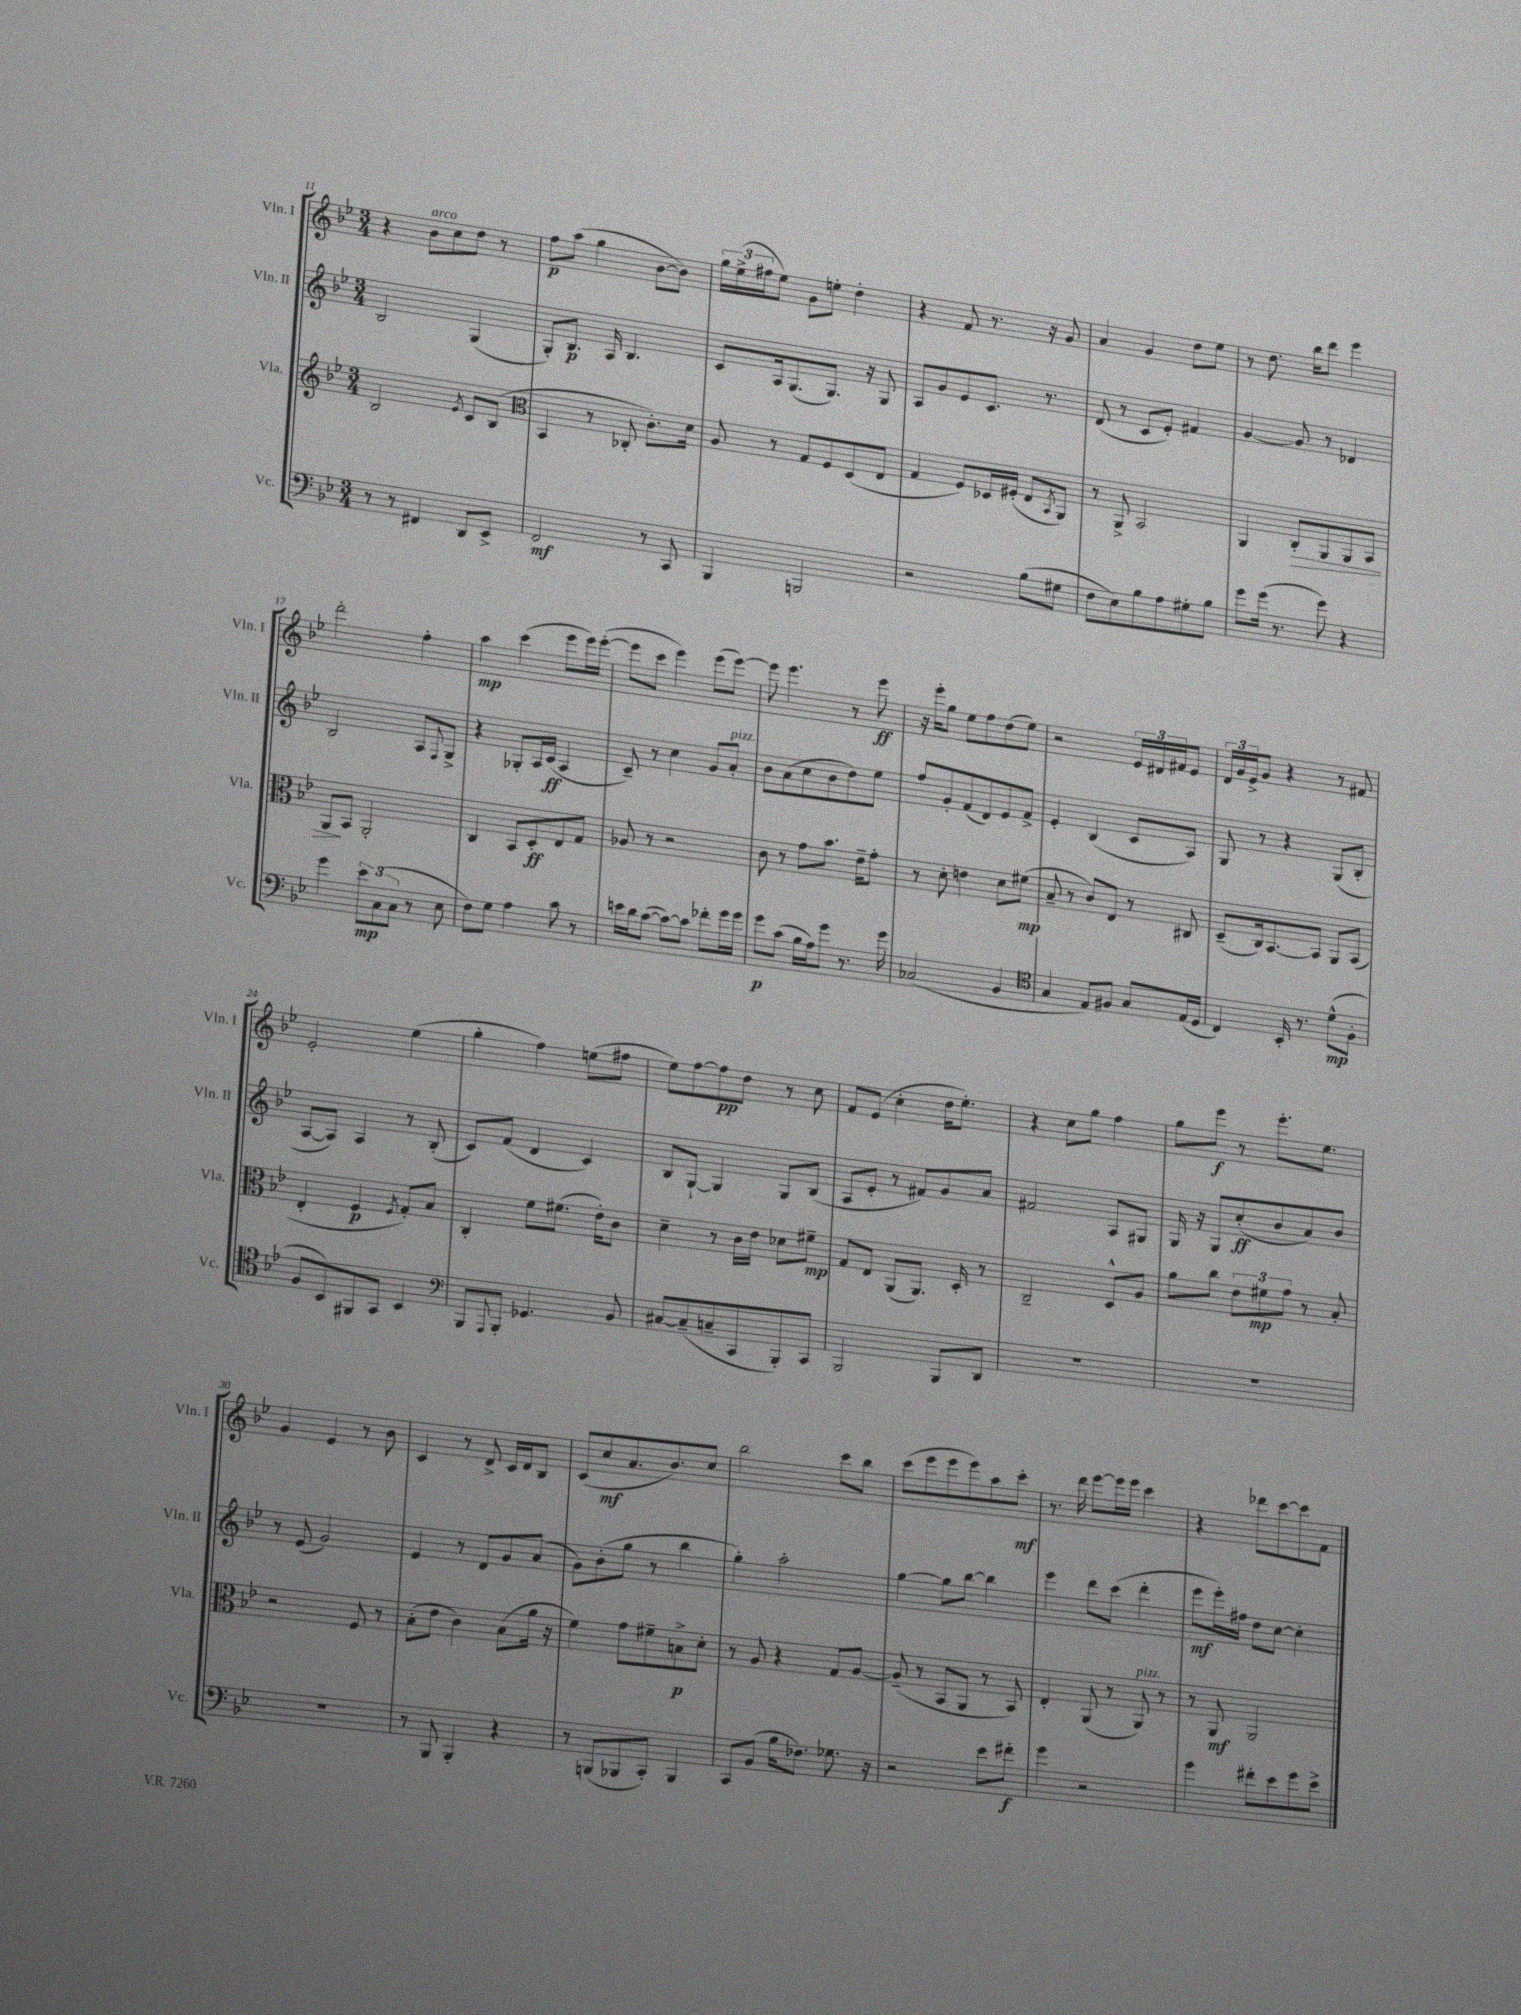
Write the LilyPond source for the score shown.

<<
\new StaffGroup <<
\new Staff = "s0" \with { instrumentName = "Vln. I" shortInstrumentName = "Vln. I" } {
    \clef treble \key bes \major \numericTimeSignature \time 3/4
    r4 bes'8^\markup { \italic "arco" } c''8 d''8 r8 |
    f''8\p a''8( g''4 bes'8~ bes'8) |
    \tuplet 3/2 { g''16 ees''16->( fis''16 } ees''8) g'8 e''8-. d''4-. |
    r4 f'8 r8. r16 g'8 |
    a'4 g'4 d''8 ees''8 |
    r8 d''8. bes''16 d'''8 ees'''4 |
    d'''2-. f''4-. |
    a''4\mp c'''4( ees'''8 ees'''16) ees'''16~-.( |
    ees'''8 c'''8 ees'''4) ees'''8( ees'''8~) |
    ees'''8 ees'''4. r8 ees'''8\ff |
    r16 ees'''16-. g''8 ees''8 f''8 d''8( ees''8) |
    r2 \tuplet 3/2 { ees'16 dis'16 fis'16 } ees'8 |
    \tuplet 3/2 { d'16 g'16 ees'16-> } g'8 r4 r8 fis'8 |
    ees'2-. ees''4( |
    g''4-. f''4) e''8( fis''8 |
    ees''8) f''8~ f''8\pp d''8 r8 c''8 |
    f'8 ees'8( c''4-. d''16 ees''8.-.) |
    r4 c''8 g''8 f''4 |
    g''8 ees'''8\f r8 ees'''8.-. ees''8. |
    g'4 ees'4 r8 bes'8 |
    c'4 r8 d'8-> c'16 d'16 bes8 |
    c'8( c''8\mf a'8. bes'8.) c''8 |
    bes''2 c'''8 bes''8 |
    c'''8( ees'''8 ees'''8 ees'''8) a''8 c'''8-.\mf |
    r8. d'''16 ees'''8~ ees'''16 ees'''16 c'''4 |
    r4 des'''8 c'''8~ c'''8 f'8 \bar "|." |
}
\new Staff = "s1" \with { instrumentName = "Vln. II" shortInstrumentName = "Vln. II" } {
    \clef treble \key bes \major \numericTimeSignature \time 3/4
    bes2 g4( |
    g8-.) bes8.\p a16 bes4. |
    c'8 a16 g8.( g8.) r16 g8 |
    a8 g'8 ees'8 c'8. r8. |
    d'8( r8 c'8 ees'8-.) fis'4 |
    g'4~ g'8 r8 des'4 |
    bes2 a8 \appoggiatura { f8 } g8-> |
    r4 ges8-. a16 c'16\ff( a4 |
    c'8--) r8 c''4 g'8 a'8-.^\markup { \italic "pizz." } |
    bes'8 a'8( c''8 bes'8 d''8) ees''8 |
    f''8 g'8-. f'8( d'8) ees'8 f'8-> |
    ees'4-. bes4( c'8 a8) |
    g8 r8 r4 g8( bes8-. |
    a8~ a8) a4 r8 bes8-.( |
    c'8) f'8( d'4 c'4) |
    bes8 g8~-! g4 g8 bes8( |
    a8 ees'8-. r8 fis'8) g'8 a'8 |
    fis'2 a8 gis8 |
    g16 r16 g8 c''8-.\ff( bes'8 a'8) bes'8 |
    r8 ees'8( g'2) |
    ees'4 r8 d'8 g'8 a'8( |
    g'8) bes'8-.( g''8 r8 bes''4 |
    g''4-.) a''2-. |
    g''4~ g''8 bes''8~ bes''4 |
    ees'''4 d'''8 c'''8( d'''4-. |
    ees'''8\mf ees'''16-.) fis''16 d''8 c''8~ c''4-. \bar "|." |
}
\new Staff = "s2" \with { instrumentName = "Vla." shortInstrumentName = "Vla." } {
    \clef treble \key bes \major \numericTimeSignature \time 3/4
    bes2 \acciaccatura { ees'8 } c'8 bes8( |
    \clef alto bes,4 r8 ces8-. c'8.-.) d'16 |
    a8 r8 g8 f8 d8( ees8 |
    g4 f8) des16 fis16-.( ees8 \acciaccatura { bes,8 } a,8) |
    r8 a,8-> bes,2 |
    a,4 c8-.\> a,8 a,8 bes,8 |
    a,8\! bes,8 a,2-. |
    c4 bes,8 d8-.\ff ees8 g8 |
    aes8 r8 r2 |
    c'8 r8 g'8 bes'8. ees'16-- g'8-. |
    r8 d'8-. e'4 d'8 fis'8\mp( |
    bes8-- r8 c'8) ees8 r8 cis8 |
    d8--( c16) bes,8.~ bes,8 a,8 bes,8( |
    ees4-. f4\p \acciaccatura { f8 } g8-.) bes8 |
    c4-. f'8 fis'8.( ees'16-.) c'8 |
    d'4-- r8 c'16 ees'16 des'8 fis'8--\mp |
    g8 ees8 a,8( a,8.) d16-. r8 |
    c2-- d8-^ a8 |
    a'8 c''8 \tuplet 3/2 { ees'8 fis'8\mp g'8 } r8 bes8-. |
    r2 f8 r8 |
    bes8-.( ees'8 c'4) bes8( a'16 r16 |
    f'4) g'8 fis'8-- b8->\p d'8-. |
    r8 a8 r4 g8 a8~ |
    a8--( r8 bes,8 a,8 r8 bes,8) |
    ees4-. a,8( r8 a,8^\markup { \italic "pizz." }) r8 |
    r8 a,8\mf a,2 \bar "|." |
}
\new Staff = "s3" \with { instrumentName = "Vc." shortInstrumentName = "Vc." } {
    \clef bass \key bes \major \numericTimeSignature \time 3/4
    r8 r8 fis,4 d,8 ees,8-> |
    f,2\mf r8 c,8 |
    bes,,4 b,,2 |
    r2 bes8( gis8 |
    f8 ees8) bes8 a8 gis8-. bes8 |
    g'8 g'16( r8. g'8) r4 |
    g'4 \tuplet 3/2 { ees'8\mp c8( c8 } r8 ees8 |
    f8) g8 a4 c'8 r8 |
    e'16 d'16 c'8~( c'8~) c'8 fes'8-. g'16 g'16 |
    g'8\p c'8( bes16 a16) g'8 r8. g'16 |
    ces2( bes,4 |
    \clef tenor g4 ees8) fis8 g8 ees16( d16 |
    c4) bes,16-. r8. d'8-^\mp( f8-. |
    f8 bes,8) fis,8 g,8 bes,4 |
    \clef bass bes,,8 \appoggiatura { a,,8 } bes,,8-. ges,4. bes,8 |
    cis8~ cis8--( c8-- c,8 bes,,8-.) c,8 |
    bes,,2 bes,,8 d,8 |
    R2. |
    R2. |
    R2. |
    r8 bes,,8 bes,,4-. r4 |
    r8 b,,8( bes,,8 c,8-.) bes,,4 |
    c,8 bes,8( bes16 fes8.) ges8. r16 |
    r2 ees'8 fis'8-.\f |
    g'4 r2 |
    g'4 fis'8-. ees'8 g'8 ees'8-> \bar "|." |
}
>>
>>
\layout { \context { \Score currentBarNumber = #11 } }
